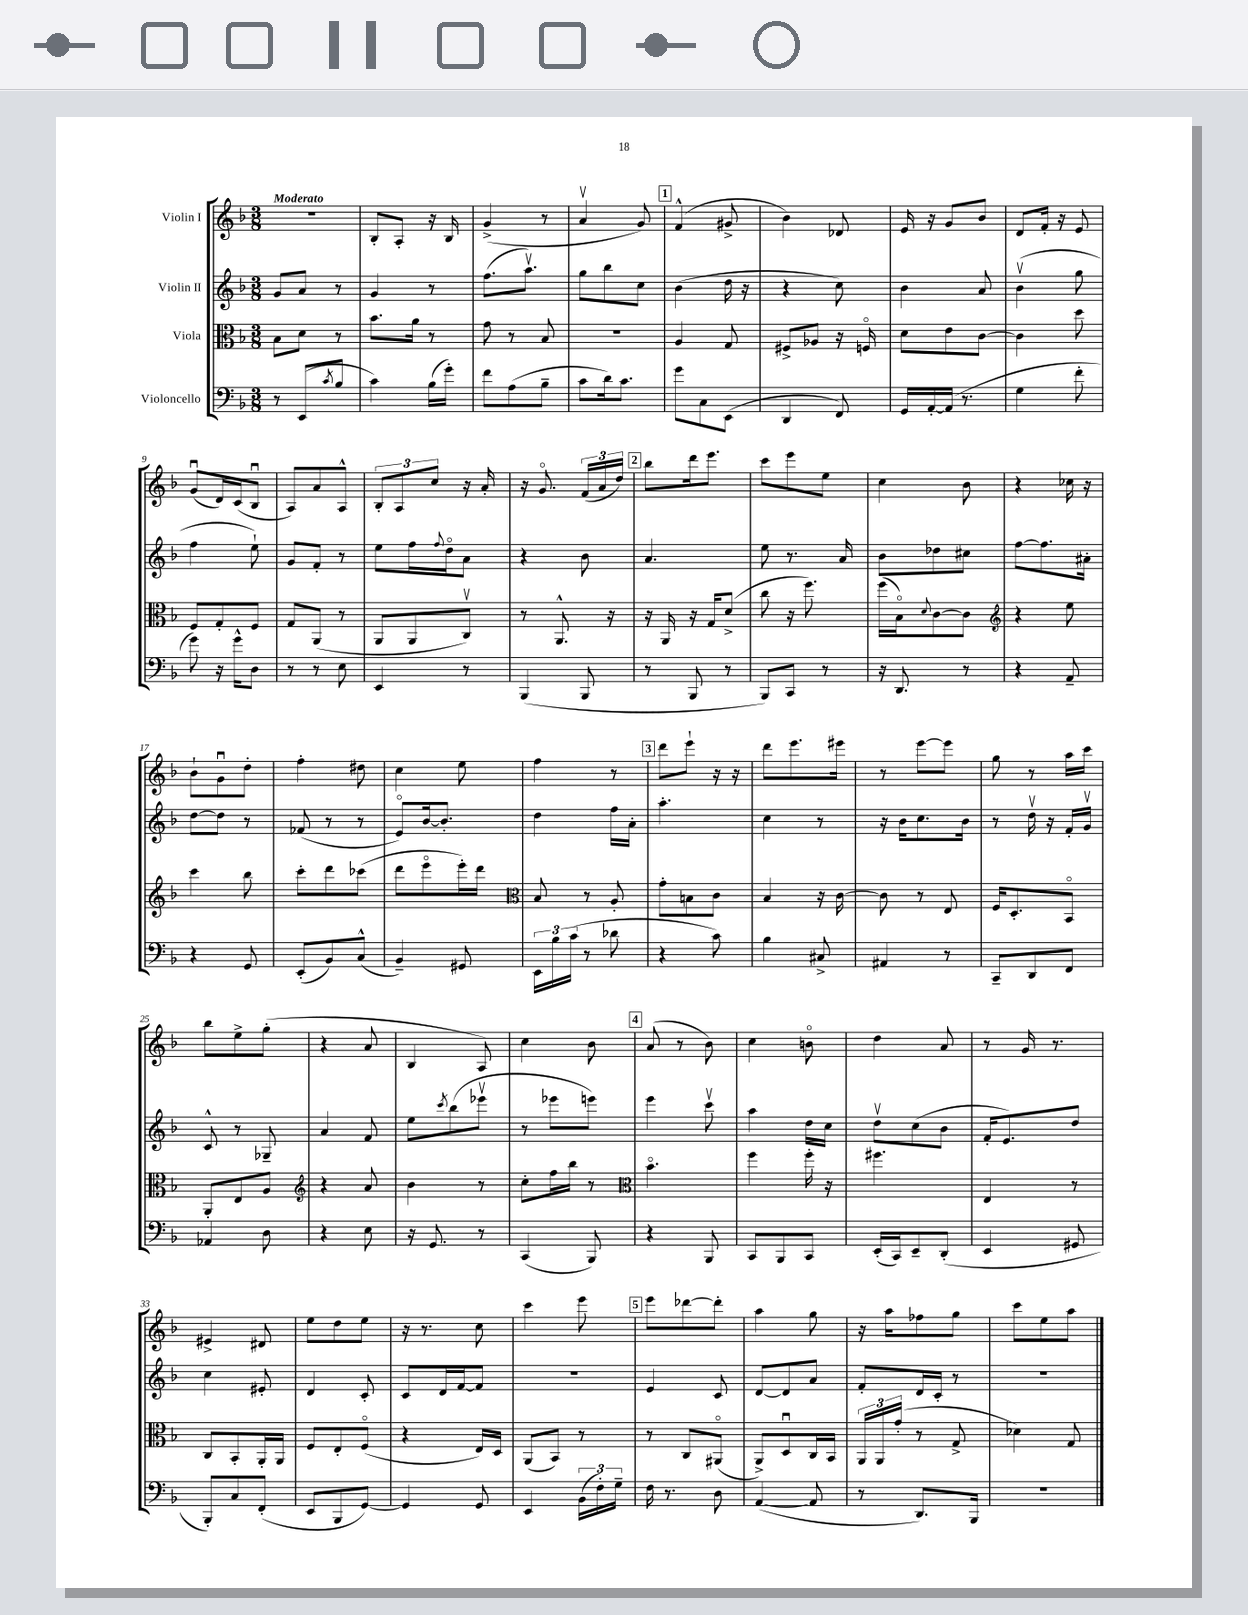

**kern	**kern	**kern	**kern
*staff4	*staff3	*staff2	*staff1
*clefF4	*clefC3	*clefG2	*clefG2
*k[b-]	*k[b-]	*k[b-]	*k[b-]
*M3/8	*M3/8	*M3/8	*M3/8
8r	8B-	8g	4.r
(8EE	8d	8a	.
8qc	.	.	.
8B-	8r	8r	.
=	=	=	=
4c)	8.b-	4g	8B-'
.	.	.	8A'
.	16a	.	.
(16B-	8r	8r	16r
16g')	.	.	16B-
=	=	=	=
8f	8g	(8.ff	(4g^
(8A	8r	.	.
.	.	8.aav)	.
8B-~	8B-	.	8r
=	=	=	=
8c	4.r	8gg	4av
16d)	.	8bb-	.
8.c	.	.	.
.	.	8cc	8g)
=	=	=	=
8g	4A	(4b-	(4f^^
8C	.	.	.
(8EE	8G	16dd	8g#^
.	.	16r	.
=	=	=	=
4DD	8F#^	4r	4b-)
.	8A-	.	.
8FF)	16r	8cc)	8d-
.	16Fo	.	.
=	=	=	=
16GG	8d	4b-	16e
[16AA'	.	.	16r
(16AA]	8e	.	8g
8.r	.	.	.
.	[8c	8a	8b-
=	=	=	=
4G	4c]	(4b-v	8d
.	.	.	16f'
.	.	.	16r
8f'	8dd	8gg	8e
=	=	=	=
8g)	8F	4ff	(8gu
16r	8G'	.	16d)
16g^^	.	.	(16c
8D	8F	8ee`)	8B-u
=	=	=	=
8r	8G	8g	8A)
8r	(8AA	8f'	8a
8E	8r	8r	8A^^
=	=	=	=
4EE	8AA	8ee	12B-'
.	.	.	12A
.	8AA	16ff	.
.	.	.	12cc
.	.	8qqff	.
.	.	16ddo	.
8r	8Cv)	8a	16r
.	.	.	16a'
=	=	=	=
(4BBB-	8r	4r	16r
.	.	.	8.go
.	8.AA^^	.	.
8BBB-	.	8b-	(24f
.	.	.	24a
.	16r	.	.
.	.	.	24dd)
=	=	=	=
8r	16r	4.a	8bb-
.	16AA	.	.
8BBB-	16r	.	16ddd
.	16G	.	8.eee
8r	(8d^	.	.
=	=	=	=
8BBB-)	8cc	8ee	8ccc
8CC	16r	8.r	8eee
.	8.ff)	.	.
8r	.	.	8ee
.	.	16a	.
=	=	=	=
16r	(16ff	8b-	4cc
8.DD	16B-o)	.	.
.	8qqd	.	.
.	[8c	8dd-	.
8r	8c]	8cc#	8b-
=	=	=	=
*	*clefG2	*	*
4r	4r	[8ff	4r
.	.	8.ff]	.
8AA~	8ee	.	16cc-
.	.	16a#'	16r
=	=	=	=
4r	4ccc	[8dd	8b-`
.	.	8dd]	8gu
8GG	8bb-	8r	8dd'
=	=	=	=
(8EE'	8ccc'	(8f-	4ff'
8BB-)	8ddd	8r	.
(8C^^	(8ccc-	8r	8dd#
=	=	=	=
4BB-~)	8ddd	8eo)	4cc
.	8eeeo	[16b-	.
.	.	8.b-']	.
8GG#	16eee')	.	8ee
.	16ddd	.	.
=	=	=	=
*	*clefC3	*	*
24EE	8B-	4dd	4ff
24B-	.	.	.
(24c	.	.	.
8r	8r	.	.
8d-	8A'	16ff	8r
.	.	16a'	.
=	=	=	=
4r	8g'	4.aa'	8ddd
.	8B	.	8eee`
8c)	8c	.	16r
.	.	.	16r
=	=	=	=
4B-	4B-	4cc	8ddd
.	.	.	8.eee
8C#^	16r	8r	.
.	[16c	.	16eee#
=	=	=	=
4AA#	8c]	16r	8r
.	.	16b-	.
.	8r	8.cc	[8eee
8r	8E	.	8eee]
.	.	16b-	.
=	=	=	=
8CC~	16F	8r	8gg
.	8.D'	.	.
8DD	.	16ddv	8r
.	.	16r	.
8FF	8BB-o	16f'	16aa
.	.	16gv	16ccc
=	=	=	=
4AA-	8AA'	8c^^	8bb-
.	8E	8r	8ee^
8D	8A	8G-~	(8gg'
=	=	=	=
*	*clefG2	*	*
4r	4r	4a	4r
8E	8a	8f	8a
=	=	=	=
16r	4b-	8ee	4B-
8.GG	.	.	.
.	.	8qccc	.
.	.	(8bb-	.
8r	8r	8eee-v	8A)
=	=	=	=
(4CC	8cc'	8r	4cc
.	16ff	8eee-	.
.	16bb-	.	.
8BBB-)	8r	8eee)	8b-
=	=	=	=
*	*clefC3	*	*
4r	4.b-o	4eee	(8a
.	.	.	8r
8BBB-	.	8cccv	8b-)
=	=	=	=
8CC	4ff	4aa	4cc
8BBB-	.	.	.
8CC	16ff'	16dd	8bo
.	16r	16cc	.
=	=	=	=
(16EE'	4.ff#	8ddv	4dd
16CC)	.	.	.
8EE~	.	(8cc	.
(8DD'	.	8b-	8a
=	=	=	=
4EE	4E	16f'	8r
.	.	8.e)	.
.	.	.	16g
.	.	.	8.r
8GG#	8r	8dd	.
=	=	=	=
8BBB-')	8C	4cc	4e#^
8C	8BB-'	.	.
(8FF'	16AA'	8e#'	8d#
.	16AA	.	.
=	=	=	=
8EE	8F	4d	8ee
8BBB-	8E'	.	8dd
[8GG)	(8Fo	8c'	8ee
=	=	=	=
4GG]	4r	8c	16r
.	.	.	8.r
.	.	16d	.
.	.	[16f	.
8GG	16E)	8f]	8cc
.	16D	.	.
=	=	=	=
4EE	(8AA	4.r	4ccc
.	8BB-)	.	.
(24BB-	8r	.	8eee
24F')	.	.	.
24G~	.	.	.
=	=	=	=
16F	8r	4e	8eee
8.r	.	.	.
.	8C	.	[8ddd-
8D	(8AA#o	8c	8ddd-']
=	=	=	=
([4AA	8AA^)	[8d	4aa
.	8Du	8d]	.
8AA]	16C	8a	8gg
.	16BB-	.	.
=	=	=	=
8r	24AA	8f'	16r
.	24AA	.	.
.	.	.	16aa
.	(24g'	.	.
8.DD)	8r	16d	8ff-
.	.	16c'	.
.	8G^	8r	8gg
16BBB-	.	.	.
=	=	=	=
4.r	4d-)	4.r	8ccc
.	.	.	8ee
.	8G	.	8aa
==	==	==	==
*-	*-	*-	*-
